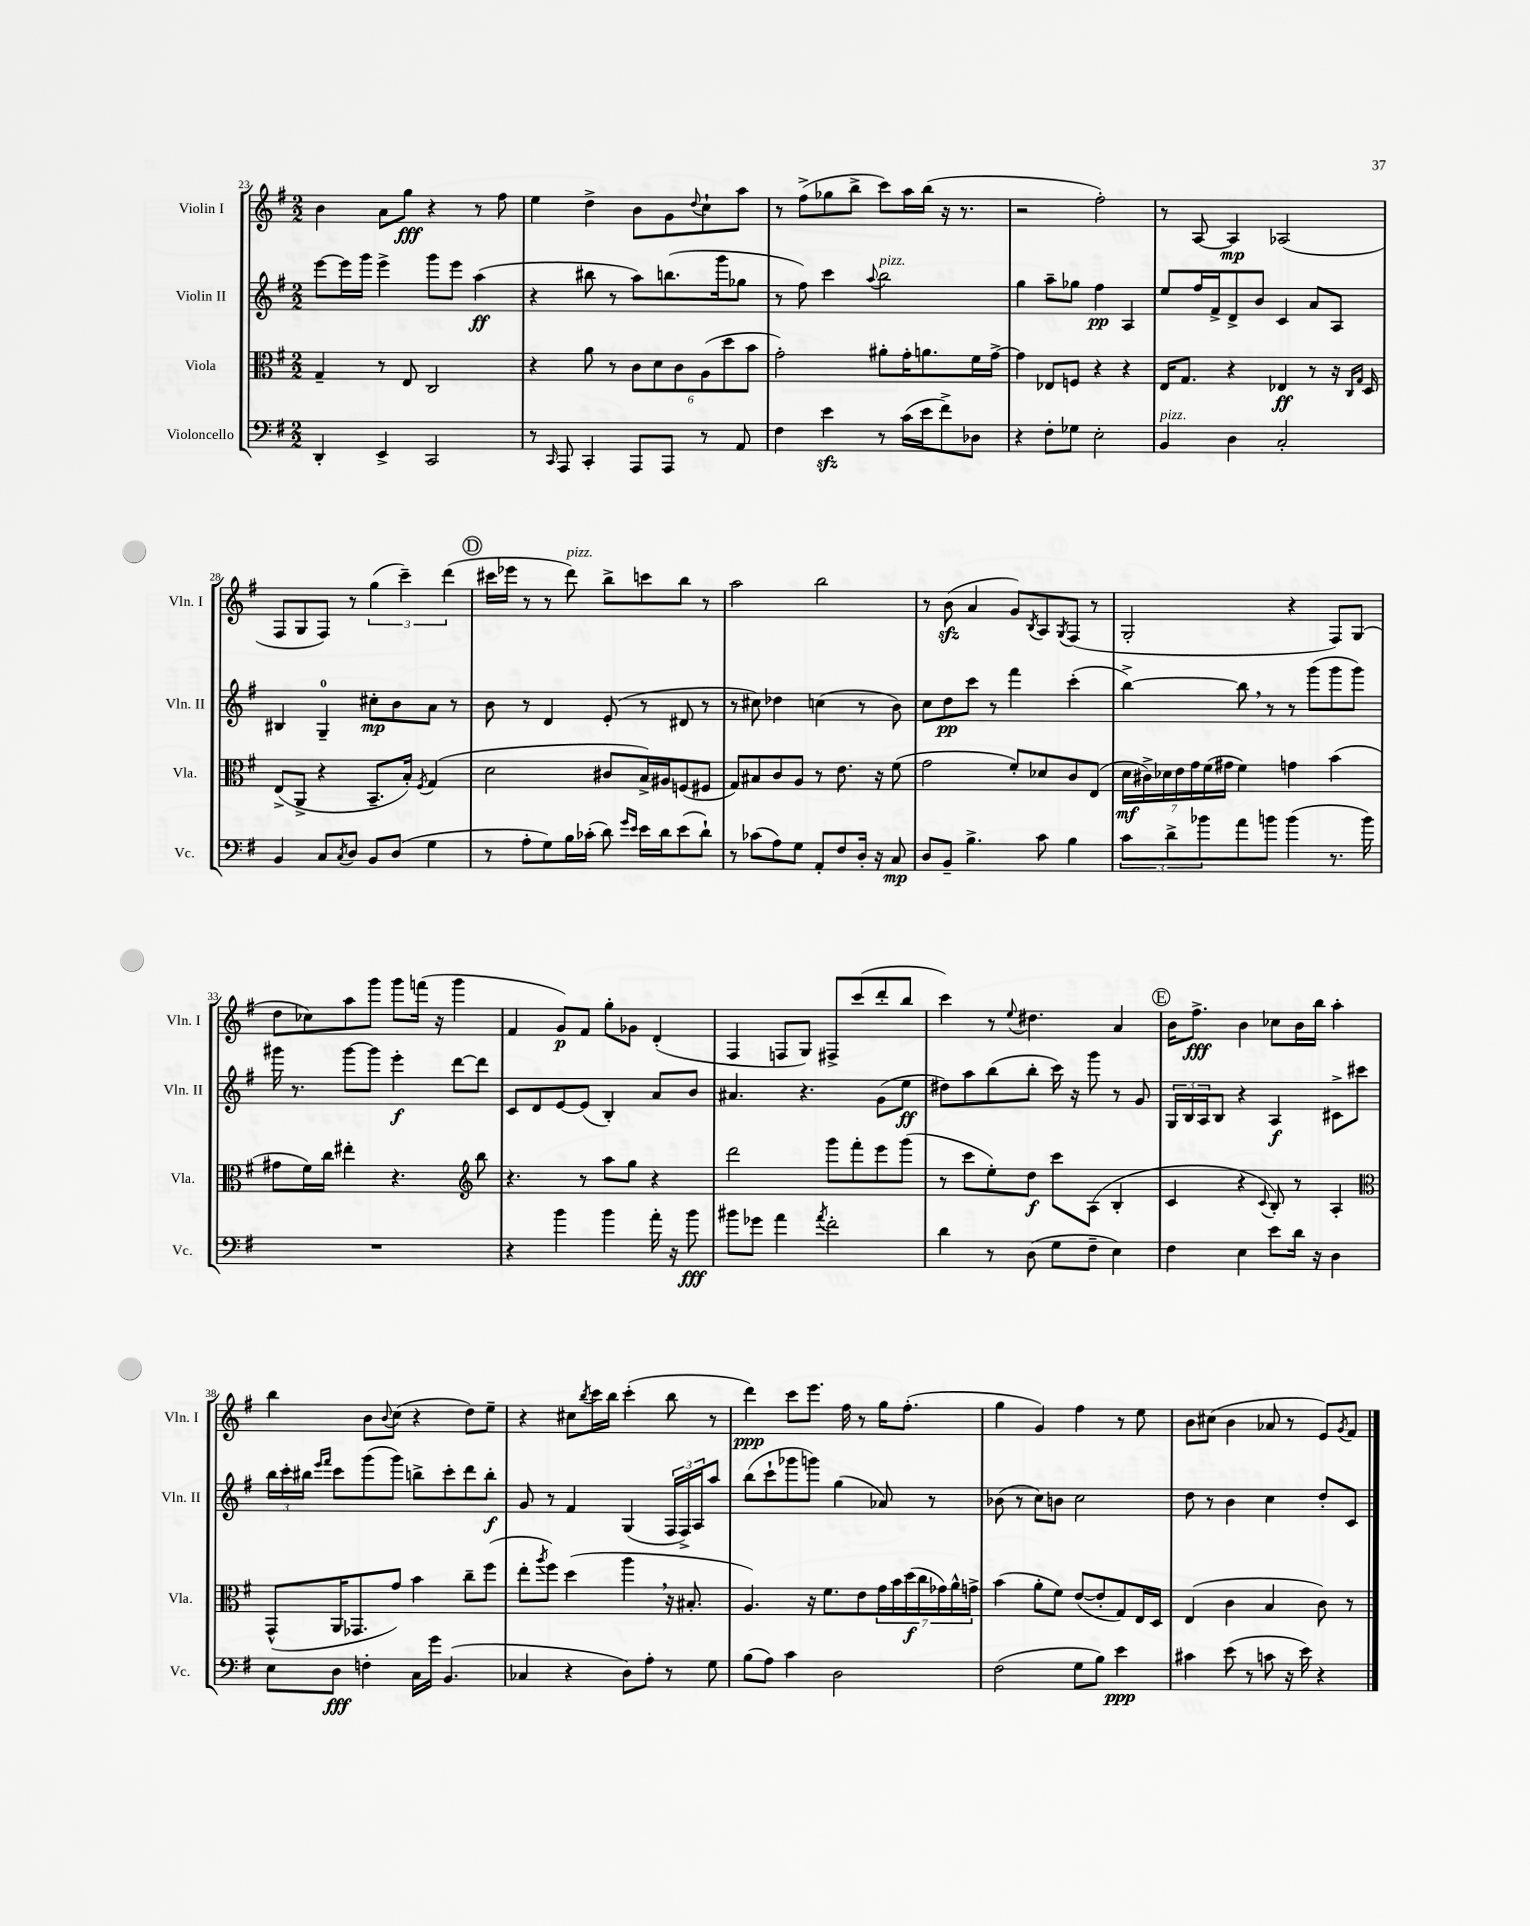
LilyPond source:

<<
\new StaffGroup <<
\new Staff = "s0" \with { instrumentName = "Violin I" shortInstrumentName = "Vln. I" } {
    \clef treble \key g \major \numericTimeSignature \time 2/2
    b'4 a'8 g''8\fff r4 r8 fis''8 |
    e''4 d''4-> b'8 g'8 \appoggiatura { d''8 } c''8-! a''8 |
    r8 fis''8->( ges''8 b''8-> c'''8) a''16 b''16( r16 r8. |
    r2 fis''2-.) |
    r8 a8~ a4\mp aes2( |
    fis8 g8 fis8) r8 \tuplet 3/2 { g''4( c'''4--) d'''4( } |
    \mark \markup { \circle "D" } cis'''16 ees'''16 r8 r8 d'''8^\markup { \italic "pizz." }) b''8-> c'''8 b''8 r8 |
    a''2 b''2 |
    r8 b'8\sfz( a'4 g'8) \acciaccatura { b8 } a8 \acciaccatura { g8 } fis8( r8 |
    g2-. r4 fis8) g8( |
    d''8 ces''8) a''8 g'''8 g'''8 f'''16( r16 g'''4 |
    fis'4 g'8\p) fis'8 g''8-. ges'8 d'4-.( |
    fis4 f8 g8) fis8-> c'''8( d'''8-. b''8 |
    c'''4) r8 \appoggiatura { e''8 } dis''4. a'4 |
    \mark \markup { \circle "E" } b'16 fis''8.->\fff b'4 ces''8 b'16 b''16 a''4-. |
    b''4 b'8 \appoggiatura { b'8 } c''8( r4 d''8) e''8-- |
    r4 cis''8 \acciaccatura { b''8 } c'''16 b''16 c'''4-.( b''8 r8 |
    d'''4\ppp) c'''8 e'''8. fis''16 r8 g''16 fis''8.-.( |
    g''4 g'4) fis''4 r8 e''8 |
    b'8 cis''8( b'4 aes'8 r8 e'8) \acciaccatura { g'8 } fis'8 \bar "|." |
}
\new Staff = "s1" \with { instrumentName = "Violin II" shortInstrumentName = "Vln. II" } {
    \clef treble \key g \major \numericTimeSignature \time 2/2
    e'''8~ e'''16 g'''16 e'''4-> g'''8 e'''8 a''4\ff( |
    r4 bis''8 r8 a''8) b''8.( g'''16 ges''8 |
    r8 fis''8) c'''4 \appoggiatura { a''8 } b''2^\markup { \italic "pizz." } |
    g''4 a''8-- ges''8 fis''4\pp a4 |
    e''8 fis''16 fis'16-> d'8-> b'8 c'4 a'8 a8 |
    bis4 g4-0-- cis''8-.\mp b'8 a'8 r8 |
    \mark \markup { \circle "D" } b'8 r8 d'4 e'8-.( r8 dis'8 r8 |
    r8 cis''8) des''4 c''4( r8 b'8) |
    c''8 d''8\pp c'''8 r8 fis'''4 c'''4-.( |
    b''4~->) b''8 \breathe r8 r8 g'''8( g'''8 g'''8) |
    gis'''16 r8. gis'''8~ gis'''8 e'''4-.\f d'''8~ d'''8 |
    c'8 d'8 e'8~ e'8( b4-.) a'8 b'8 |
    ais'4. r4. g'8( e''8\ff |
    dis''8) a''8 b''8( b''8-. c'''16) r16 g'''8 r8 g'8 |
    \mark \markup { \circle "E" } \tuplet 3/2 { g16 b16 a16 } b8 r4 a4\f cis'8-> cis'''8 |
    \tuplet 3/2 { b''16 c'''16-. bis''16 } \grace { e'''16 fis'''16 } c'''8 g'''8( g'''8) b''8-> c'''8-. d'''8 b''8-.\f |
    g'8 r8 fis'4 g4( \tuplet 3/2 { fis16 fis16->) a16 } a''8 |
    b''8( c'''8-! ges'''8 g'''8) g''4( aes'8) r8 |
    bes'8( r8 c''8) b'8 c''2 |
    d''8 r8 b'4 c''4 d''8-. c'8 \bar "|." |
}
\new Staff = "s2" \with { instrumentName = "Viola" shortInstrumentName = "Vla." } {
    \clef alto \key g \major \numericTimeSignature \time 2/2
    g4-- r8 e8 c2 |
    r4 a'8 r8 \tuplet 6/4 { c'8 d'8 c'8 a8( d''8 b'8 } |
    g'2-.) ais'8-. g'16-. a'8. fis'16 g'16~-> |
    g'4 ees8 f8 r4 r4 |
    e16 g8. r4 ees4\ff r8 r16 \grace { c16 g16 } d16 |
    e8->( a,8-> r4 b,8.-- b16-.) \acciaccatura { fis8 } g4( |
    \mark \markup { \circle "D" } d'2 cis'8 b16->) ais16 f8( fis8 |
    g8) bis8 c'8 a8 r8 e'8. r16 fis'8( |
    g'2 fis'8-.) des'8 c'8 e8( |
    \tuplet 7/4 { d'16\mf cis'16->) des'16 e'16 g'16 fis'16( gis'16 } fis'4) g'4 b'4( |
    gis'8 fis'16) c''16 eis''4-. r4. \clef treble b''8 |
    r4. r8 a''8 g''8 r4 |
    d'''2 g'''8 fis'''8-. e'''8 g'''8( |
    r8 c'''8 e''8-.) d''8\f c'''8 a8( b4-. |
    \mark \markup { \circle "E" } c'4 r4 \appoggiatura { c'8 } b8-.) r8 a4-. |
    \clef alto g,8-^( a,16 ges,8. g'8) b'4 c''8-- fis''8( |
    e''8-. \acciaccatura { a''8 } fis''8) d''4( a''4 \breathe r16 bis8.-. |
    a4.) r16 fis'8. e'8 \tuplet 7/4 { g'16 b'16 d''16\f( c''16 ges'16) a'16-^ g'16-> } |
    b'4( a'8-. fis'8) e'8~( e'8-. g8) e16 d16 |
    e4( c'4 b4 c'8) r8 \bar "|." |
}
\new Staff = "s3" \with { instrumentName = "Violoncello" shortInstrumentName = "Vc." } {
    \clef bass \key g \major \numericTimeSignature \time 2/2
    d,4-. e,4-> c,2 |
    r8 \grace { c,16 } a,,8 c,4-. a,,8 a,,8 r8 a,8 |
    fis4 e'4\sfz r8 c'16( e'16 fis'8->) des8 |
    r4 fis8-. ges8 e2-. |
    b,4^\markup { \italic "pizz." } d4 c2-. |
    b,4 c8 \acciaccatura { c8 } d8 b,8 d8( g4 |
    \mark \markup { \circle "D" } r8 a8-. g8) b16 ces'16-.( d'8) \grace { g'16 e'16 } e'16 d'16 e'8( d'8-!) |
    r8 ces'8( a8) g8 a,8-. fis8 d16-. r16 c8\mp |
    d8 b,8-- b4.-> c'8 b4 |
    \tuplet 3/2 { c'8 d'8-> bes'8 } a'8 b'8 b'4( r8. b'16) |
    R1 |
    r4 b'4 b'4 a'16-. r16 b'8\fff |
    bis'8 ges'8 a'4 \acciaccatura { a'8 } fis'2-. |
    d'4 r8 d8( g8 fis8-- e4) |
    \mark \markup { \circle "E" } fis4 e4 e'8 d'16 r16 d4 |
    e8 d8\fff f4-. c16 g'16 b,4.( |
    ces4 r4 d8) a8-. r8 g8 |
    b8( a8) c'4 d2 |
    fis2( g8 b8) e'4\ppp |
    cis'4 e'8( r8 c'8 r16 e'16) r4 \bar "|." |
}
>>
>>
\layout { \context { \Score currentBarNumber = #23 } }
